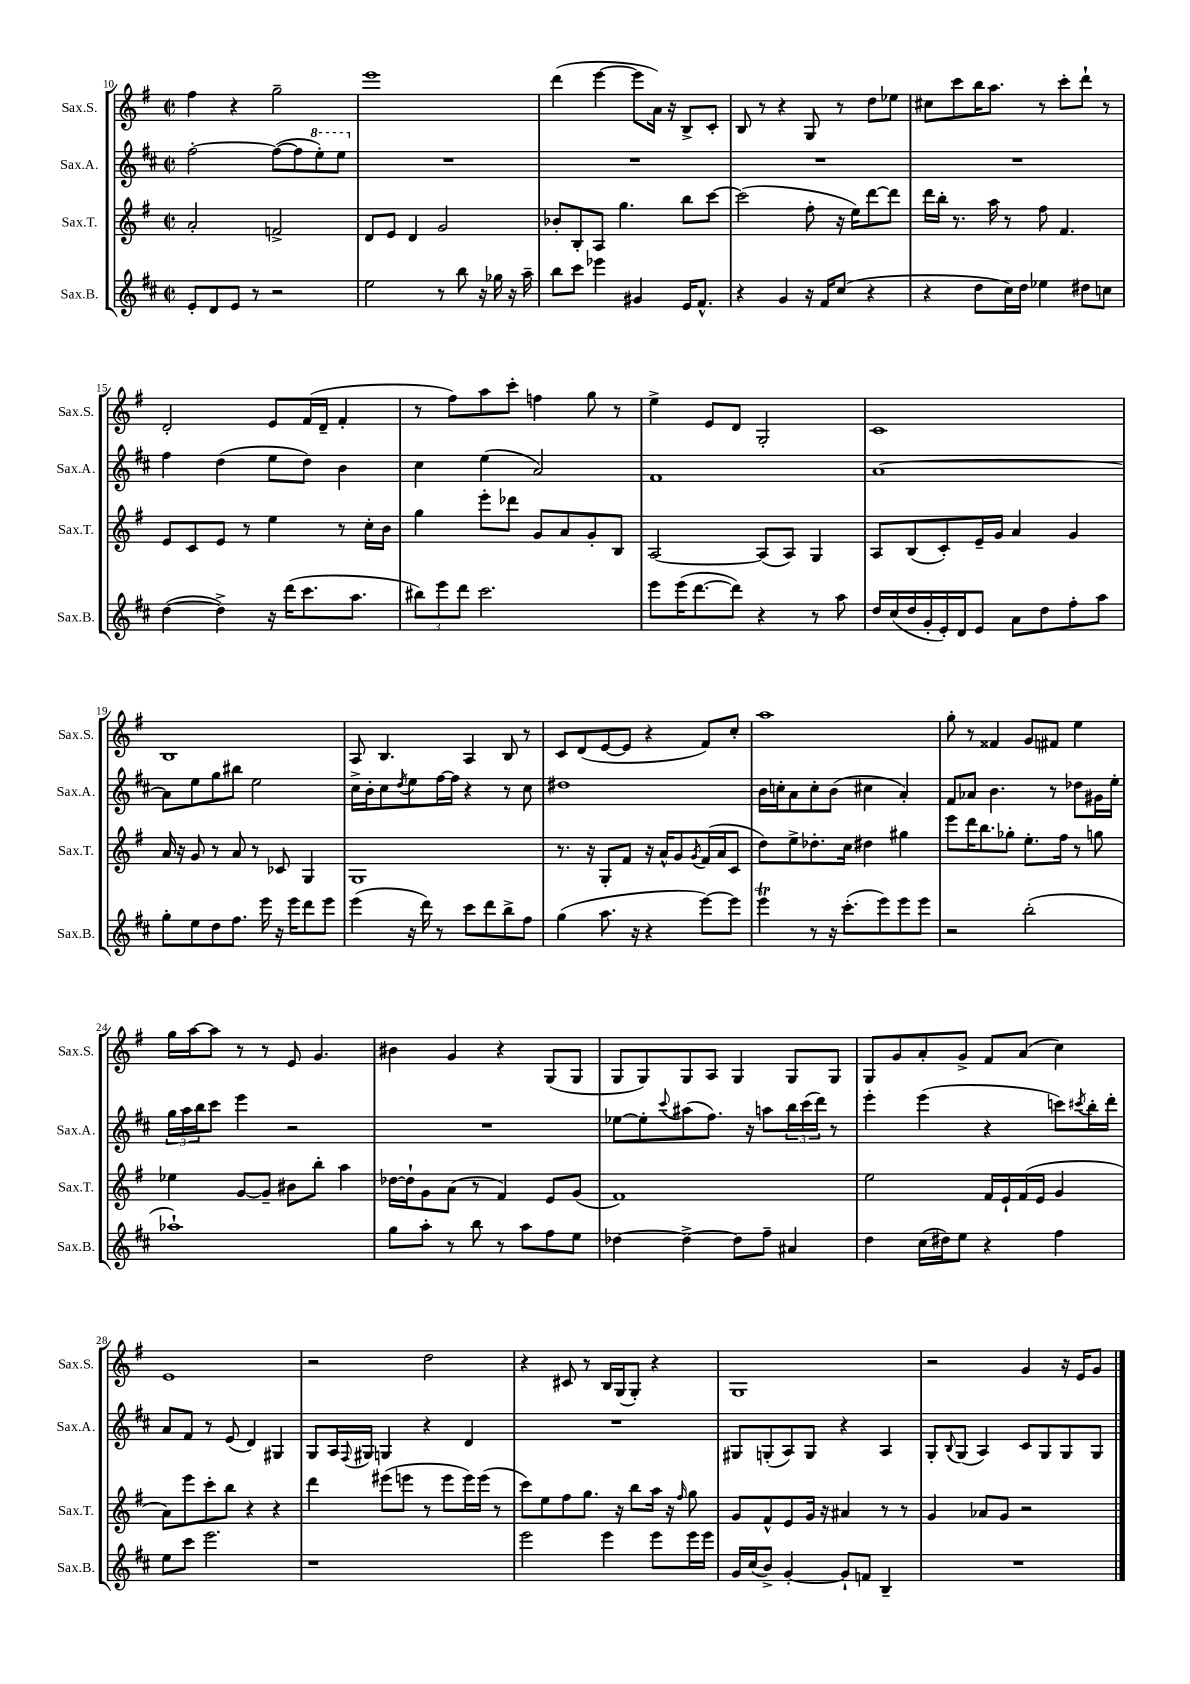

**kern	**kern	**kern	**kern
*staff4	*staff3	*staff2	*staff1
*clefG2	*clefG2	*clefG2	*clefG2
*k[f#c#]	*k[f#]	*k[f#c#]	*k[f#]
*M2/2	*M2/2	*M2/2	*M2/2
*met(c|)	*met(c|)	*met(c|)	*met(c|)
8e'	2a'	[2ff#'	4ff#
8d	.	.	.
8e	.	.	4r
8r	.	.	.
2r	2f^	(8ff#_	2gg~
.	.	8ff#]	.
.	.	8eee')	.
.	.	8eee	.
=	=	=	=
2ee	8d	1r	1eee
.	8e	.	.
.	4d	.	.
8r	2g	.	.
8bb	.	.	.
16r	.	.	.
16gg-	.	.	.
16r	.	.	.
16aa~	.	.	.
=	=	=	=
8bb	8b-'	1r	(4ddd
8ccc#	8B'	.	.
4eee-	8A	.	[4eee
.	4.gg	.	.
4g#	.	.	8eee]
.	.	.	16a)
.	.	.	16r
16e	8bb	.	8B^
8.f#^^	.	.	.
.	[8ccc	.	8c'
=	=	=	=
4r	(2ccc]	1r	8B
.	.	.	8r
4g	.	.	4r
16r	8ff#'	.	8G
16f#	.	.	.
(8cc#	16r	.	8r
.	16ee)	.	.
4r	[8ddd	.	8dd
.	8ddd]	.	8ee-
=	=	=	=
4r	16ddd	1r	8cc#
.	16bb'	.	.
.	8.r	.	8ccc
8dd	.	.	16bb
.	16aa	.	8.aa
16cc#)	8r	.	.
16dd	.	.	.
4ee-	8ff#	.	8r
.	4.f#	.	8ccc'
8dd#	.	.	8ddd`
8cc	.	.	8r
=	=	=	=
([4dd	8e	4ff#	2d'
.	8c	.	.
4dd^])	8e	(4dd	.
.	8r	.	.
16r	4ee	8ee	8e
(16ddd	.	.	.
8.ccc#	.	8dd)	(16f#
.	.	.	16d~
.	8r	4b	4f#'
8.aa	.	.	.
.	16cc'	.	.
.	16b	.	.
=	=	=	=
12bb#)	4gg	4cc#	8r
12eee	.	.	.
.	.	.	8ff#)
12ddd	.	.	.
2.ccc#	8eee'	(4ee	8aa
.	8ddd-	.	8ccc'
.	8g	2a)	4ff
.	8a	.	.
.	8g'	.	8gg
.	8B	.	8r
=	=	=	=
8eee	[2A	1f#	4ee^
(16eee	.	.	.
[8.ddd	.	.	.
.	.	.	8e
8ddd])	.	.	8d
4r	(8A]	.	2G'
.	8A)	.	.
8r	4G	.	.
8aa	.	.	.
=	=	=	=
16dd	8A	[1a	1c
(16cc#	.	.	.
16dd	(8B	.	.
16g'	.	.	.
16e')	8c')	.	.
16d	.	.	.
8e	16e~	.	.
.	16g	.	.
8a	4a	.	.
8dd	.	.	.
8ff#'	4g	.	.
8aa	.	.	.
=	=	=	=
8gg'	16a	8a]	1B
.	16r	.	.
8ee	8g	8ee	.
8dd	8r	8gg	.
8.ff#	8a	8bb#	.
.	8r	2ee	.
16eee	.	.	.
16r	8c-	.	.
16eee	.	.	.
8ddd	4G	.	.
8eee	.	.	.
=	=	=	=
(4eee	1G	16cc#^	8A
.	.	16b'	.
.	.	8cc#	4.B
.	.	8qdd	.
16r	.	8ee	.
16ddd)	.	.	.
8r	.	[16ff#	.
.	.	16ff#]	.
8ccc#	.	4r	4A
8ddd	.	.	.
8bb^	.	8r	8B
8ff#	.	8cc#	8r
=	=	=	=
(4gg	8.r	1dd#	8c
.	.	.	(8d
.	16r	.	.
8.aa	8G'	.	[8e
.	8f#	.	8e]
16r	.	.	.
4r	16r	.	4r
.	16a^^	.	.
.	8g	.	.
.	8qg	.	.
[8eee)	(16f#	.	8f#)
.	16a	.	.
8eee]	8c	.	8cc'
=	=	=	=
4eee	8dd)	16b	1aa
.	.	16cc'	.
.	8ee^	8a	.
8r	8.dd-'	8cc'	.
16r	.	(8b	.
(8.ccc#'	16cc	.	.
.	4dd#	4cc#	.
8eee)	.	.	.
8eee	4gg#	4a')	.
8eee	.	.	.
=	=	=	=
2r	8eee	8f#	8gg'
.	16ddd	8a-	8r
.	8.bb	.	.
.	.	4.b	4f##
.	8gg-'	.	.
(2bb'	8.ee'	.	8g
.	.	8r	8f#
.	16ff#	.	.
.	8r	8dd-	4ee
.	8gg	16g#	.
.	.	16ee'	.
=	=	=	=
1aa-`)	4ee-	24gg	16gg
.	.	24aa	.
.	.	.	[16aa
.	.	24bb	.
.	.	8ccc#	8aa]
.	[8g	4eee	8r
.	8g~]	.	8r
.	8b#	2r	8e
.	8bb'	.	4.g
.	4aa	.	.
=	=	=	=
8gg	[16dd-	1r	4b#
.	16dd-`]	.	.
8aa'	8g	.	.
8r	(8a	.	4g
8bb	8r	.	.
8r	4f#)	.	4r
8aa	.	.	.
8ff#	8e	.	(8G
8ee	(8g	.	8G
=	=	=	=
[4dd-	1f#)	[8ee-	8G
.	.	8ee-']	8G)
.	.	8qqccc#	.
4dd-^_	.	(8aa#	8G
.	.	8.ff#)	8A
8dd-]	.	.	4G
.	.	16r	.
8ff#~	.	8aa	.
4a#	.	24bb	8G
.	.	(24ccc#	.
.	.	24ddd)	.
.	.	8r	8G
=	=	=	=
4dd	2ee	4eee'	8G
.	.	.	8g
(16cc#	.	(4eee	8a'
16dd#)	.	.	.
8ee	.	.	8g^
4r	16f#	4r	8f#
.	16e`	.	.
.	(16f#	.	(8a
.	16e	.	.
4ff#	4g	8ccc)	4cc)
.	.	8qccc#	.
.	.	16bb'	.
.	.	16ddd'	.
=	=	=	=
8ee	8a)	8a	1e
8ccc#	8eee	8f#	.
2.eee	8ccc'	8r	.
.	8bb	(8e	.
.	4r	4d)	.
.	4r	4G#	.
=	=	=	=
1r	4ddd	8G	2r
.	.	16A	.
.	.	8qqF#	.
.	.	16G#	.
.	(8eee#	4G	.
.	8eee	.	.
.	8r	4r	2dd
.	8eee	.	.
.	16eee)	4d	.
.	(16eee	.	.
.	8r	.	.
=	=	=	=
2eee	8ccc)	1r	4r
.	8ee	.	.
.	8ff#	.	8c#
.	8.gg	.	8r
4eee	.	.	16B
.	16r	.	(16G
.	8bb	.	8G')
8eee	16aa	.	4r
.	16r	.	.
.	16qqff#	.	.
16eee	8gg	.	.
16eee	.	.	.
=	=	=	=
16g	8g	8G#	1G
(16cc#	.	.	.
8b^)	8f#^^	(8G'	.
[4g'	8e	8A)	.
.	16g	8G	.
.	16r	.	.
8g`]	4a#	4r	.
8f	.	.	.
4B~	8r	4A	.
.	8r	.	.
=	=	=	=
1r	4g	8G'	2r
.	.	8qqB	.
.	.	(8G	.
.	8a-	4A)	.
.	8g	.	.
.	2r	8c#	4g
.	.	8G	.
.	.	8G	16r
.	.	.	16e
.	.	8G	8g
==	==	==	==
*-	*-	*-	*-
